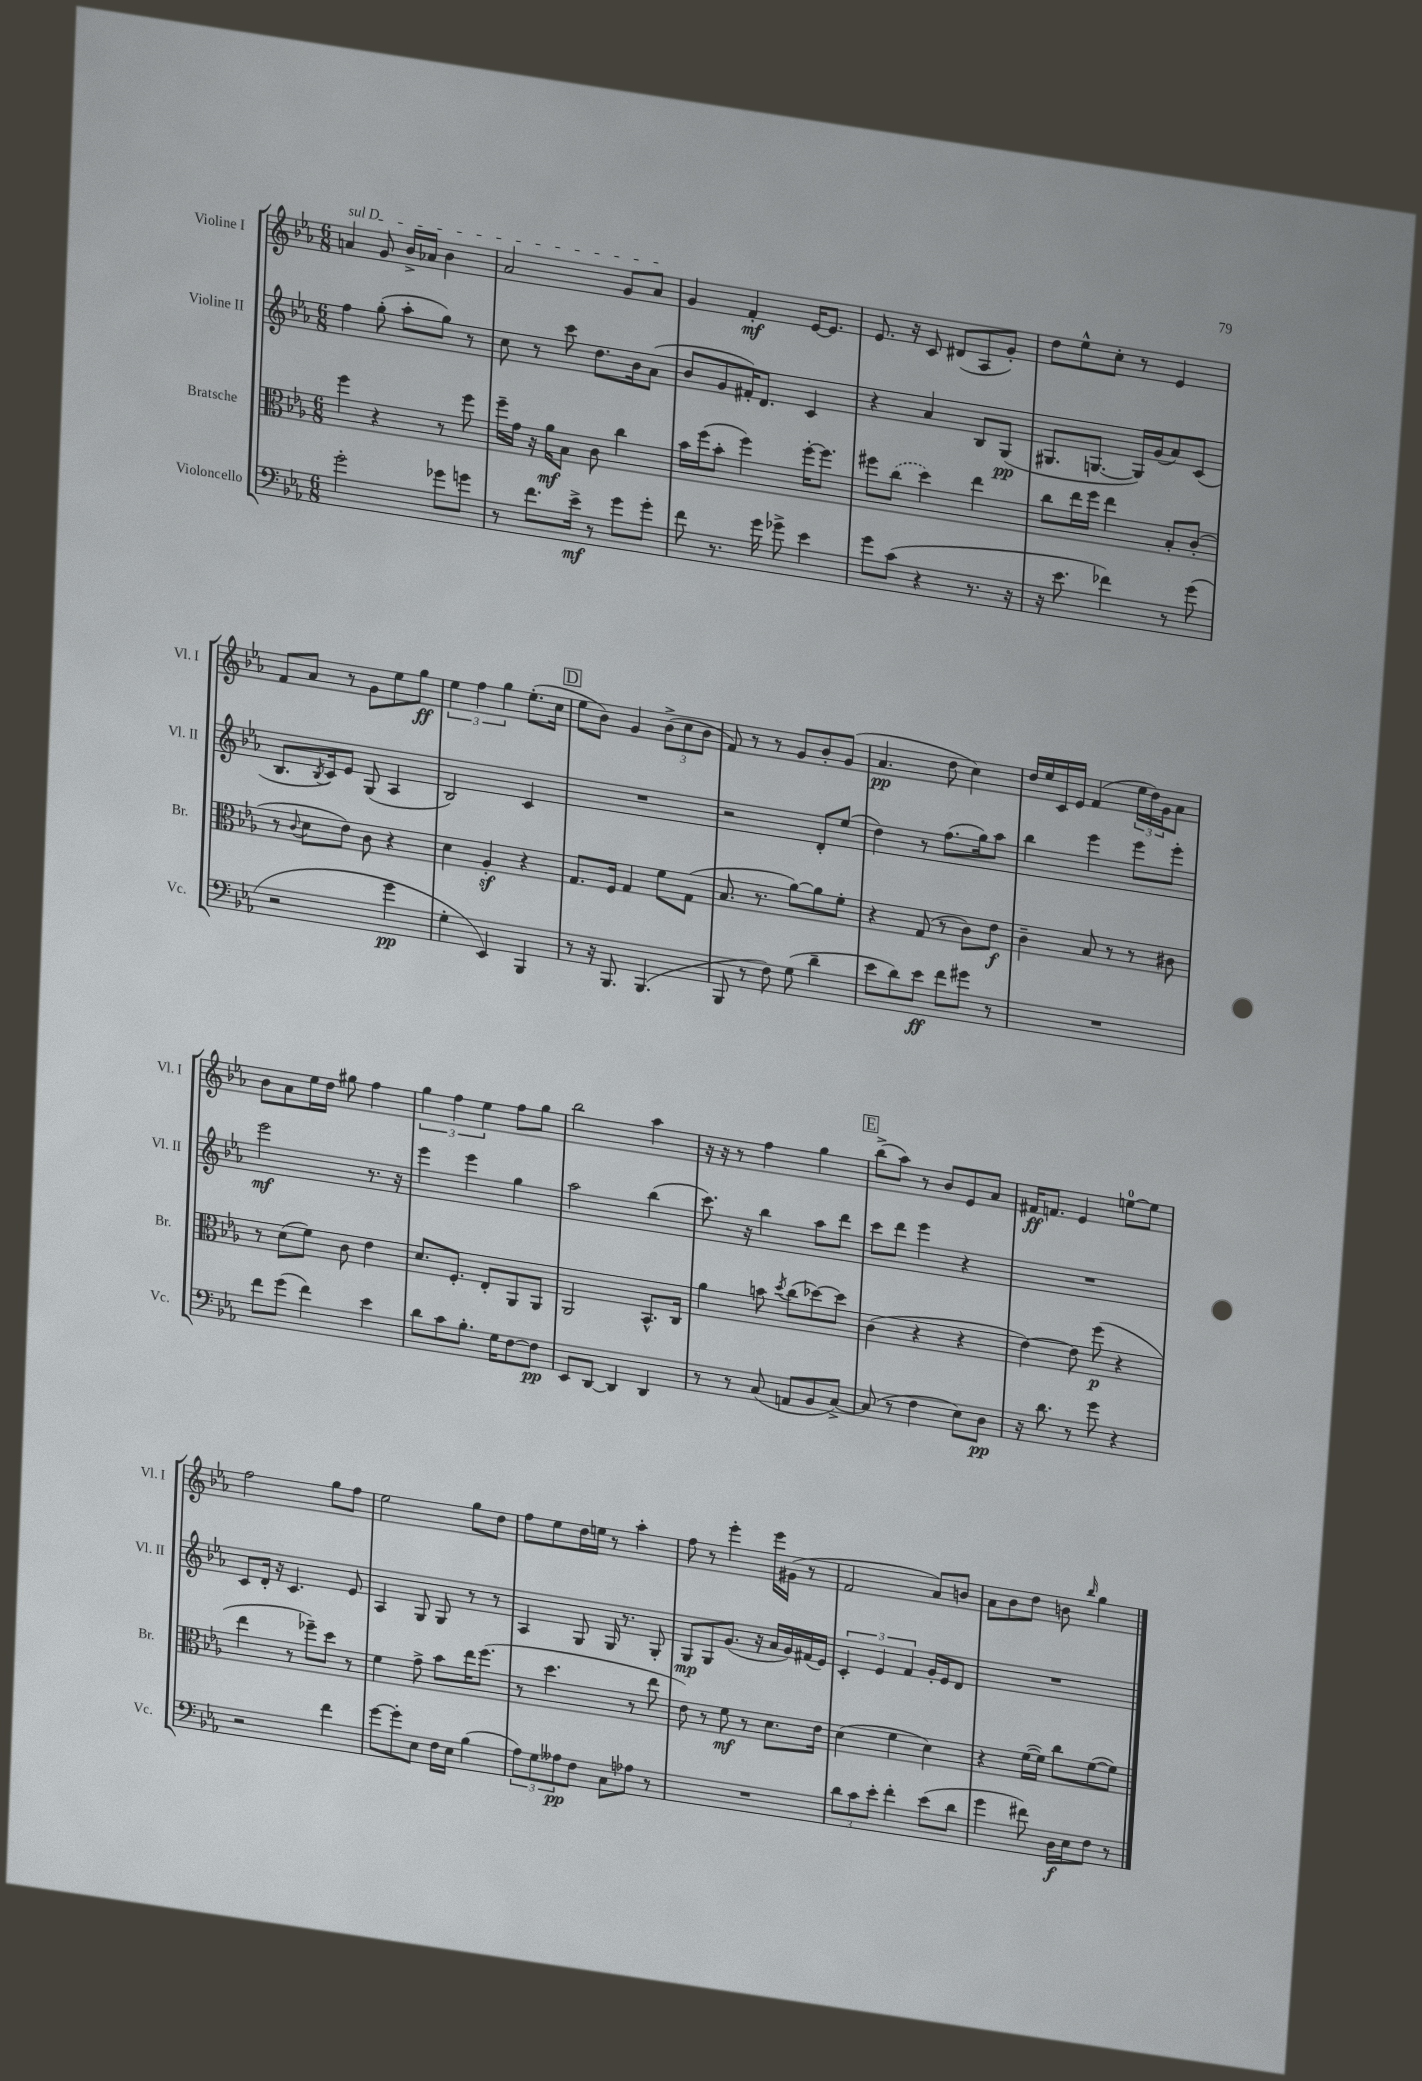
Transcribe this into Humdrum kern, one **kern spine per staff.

**kern	**kern	**kern	**kern
*staff4	*staff3	*staff2	*staff1
*clefF4	*clefC3	*clefG2	*clefG2
*k[b-e-a-]	*k[b-e-a-]	*k[b-e-a-]	*k[b-e-a-]
*M6/8	*M6/8	*M6/8	*M6/8
2g'	4ff	4ff	4a
.	4r	(8gg'	8g
.	.	8aa-'	16b-^
.	.	.	16a-
8g-	8r	8gg)	4b-
8g	8ff	8r	.
=	=	=	=
8r	16ff~	8cc	2a-
.	16g	.	.
8.f	16r	8r	.
.	16a-	.	.
.	8B-	8ccc	.
16e-^	.	.	.
8r	8c	8.dd	.
8g	4cc	.	8g
.	.	16b-	.
8g'	.	(8a-	8a-
=	=	=	=
8f	16b-	8b-	4g
.	(16ff	.	.
8.r	8b-'	8g	.
.	4ff)	16f#')	4f'
16g	.	8.d	.
8g-^	.	.	.
4e-	[16ff'	4c	[16e-
.	8.ff]	.	8.e-]
=	=	=	=
8g	8ff#	4r	8.e-
(8c	(8cc	.	.
.	.	.	16r
4r	4dd)	4a-	8c
.	.	.	(8d#
8.r	4ee-	8B-	8A-
.	.	(8G	8g')
16r	.	.	.
=	=	=	=
16r	8cc	8.G#	8dd
8.e-	.	.	.
.	16ee-	.	8ee-^^
.	16ff	[8.G	.
4f-)	4ee-	.	8cc'
.	.	16G])	8r
.	.	(16g	.
8r	8B-'	8a-)	4e-
(8g	(8c'	(8c	.
=	=	=	=
2r	8r	8.B-	8f
.	8qqc	.	.
.	8d	.	8a-
.	.	8qB-	.
.	.	16c)	.
.	8e-)	8e-	8r
.	8c	(8G	8g
4g	4r	4A-	8ee-
.	.	.	8gg
=	=	=	=
4G'	4d	2B-)	6ee-
.	.	.	6ff
4EE-)	4A-'	.	.
.	.	.	6gg
4BBB-	4r	4c	(8.ee-'
.	.	.	16cc
=	=	=	=
8r	8.G	2.r	8ee-
16r	.	.	8b-)
8.BBB-	16F	.	.
.	4G	.	4g
(4.BBB-	.	.	.
.	8f	.	(12b-^
.	.	.	12cc
.	(8G	.	.
.	.	.	12b-
=	=	=	=
8BBB-	8.B-	2r	8f)
8r	.	.	8r
.	8.r	.	.
8F)	.	.	8r
(8G	[8a-)	.	8g
4d~	8a-]	8d'	8b-'
.	8f'	(8ee-	(8g
=	=	=	=
8e-	4r	4dd)	4.a-
8d)	.	.	.
8e-	(8G	8r	.
8f	8r	(8.ff	8dd
8g#	8c)	.	4cc)
.	.	16gg)	.
8r	8e-	8aa-	.
=	=	=	=
2.r	4c~	4bb-	16dd
.	.	.	16ee-
.	.	.	16c
.	.	.	16e-
.	8B-	4eee-	(4f
.	8r	.	.
.	8r	8eee-	24ee-
.	.	.	24dd)
.	.	.	24g
.	8c#	8eee-'	8a-
=	=	=	=
8f	8r	2eee-	8b-
(8g	(8d	.	8a-
4f)	8f)	.	16ee-
.	.	.	16dd
.	8c	.	8gg#
4e-	4e-	8.r	4ff
.	.	16r	.
=	=	=	=
8d	8.d	4eee-	6gg
8c	.	.	.
.	.	.	6ff
.	8.F'	.	.
8.B-'	.	4eee-	.
.	.	.	6ee-
.	8E-'	.	.
16G	.	.	.
[8F	8AA-	4gg	8ff
8F]	8AA-	.	8gg
=	=	=	=
8EE-	2AA-	2aa-	2bb-
[8DD	.	.	.
4DD]	.	.	.
4DD	8.BB-^^	(4bb-	4aa-
.	16C	.	.
=	=	=	=
8r	4a-	8.ccc)	16r
.	.	.	16r
8r	.	.	8r
.	.	16r	.
(8C	8b	4bb-	4ff
.	8qdd	.	.
8AA	(8cc	.	.
8BB-	[8dd-)	8aa-	4gg
[8C^)	8dd-]	8ddd	.
=	=	=	=
(8C]	(4c	8ccc	(8bb-^
8r	.	8ddd	8aa-)
4F	4r	4eee-	8r
.	.	.	8b-
8E-)	4r	4r	8e-
8D	.	.	8a-
=	=	=	=
16r	[4e-)	2.r	16f#
8.d	.	.	8.f
8r	8e-]	.	4e-
8g	(8ff	.	.
4r	4r	.	[8ee
.	.	.	8ee]
=	=	=	=
2r	4ee-	8c	2ff
.	.	16d'	.
.	.	16r	.
.	8r	4.c	.
.	8ff-~)	.	.
4f	8dd	.	8gg
.	8r	8e-	8ff
=	=	=	=
[8g	4f	4A-	2ee-
8g']	.	.	.
8E-	8g^	8G	.
16F	8b-	8G	.
16E-	.	.	.
(4B-	16ee-	8r	8gg
.	(8.ff	.	.
.	.	8r	8dd
=	=	=	=
12A-)	8r	4A-	8ff
12G	.	.	.
.	4.dd	.	8ee-
12A--	.	.	.
8F	.	8G	16dd
.	.	.	16ee
8C	.	16G	8r
.	.	8.r	.
8A-	8r	.	4aa-'
8r	8ee-	8G'	.
=	=	=	=
2.r	8e-)	8G	8ff
.	8r	8G	8r
.	8f	(8.g	4eee-'
.	8r	.	.
.	.	16r	.
.	8.d	16a-	16eee-
.	.	16g)	(16g#
.	.	(16f#	8r
.	16e-	16e-)	.
=	=	=	=
12d	(4d	6c'	2f
12c	.	.	.
12e-'	.	6e-	.
4f'	4f	.	.
.	.	6f	.
(8e-	4d)	16g'	8a-)
.	.	16e-	.
8d	.	8d	8b
=	=	=	=
4g	4r	2.r	8a-
.	.	.	8b-
8f#)	([16f	.	8dd
.	16f])	.	.
16D	8cc	.	8b
16E-	.	.	.
.	.	.	16qqbb-
8F	([8f	.	4gg
8r	8f])	.	.
==	==	==	==
*-	*-	*-	*-
